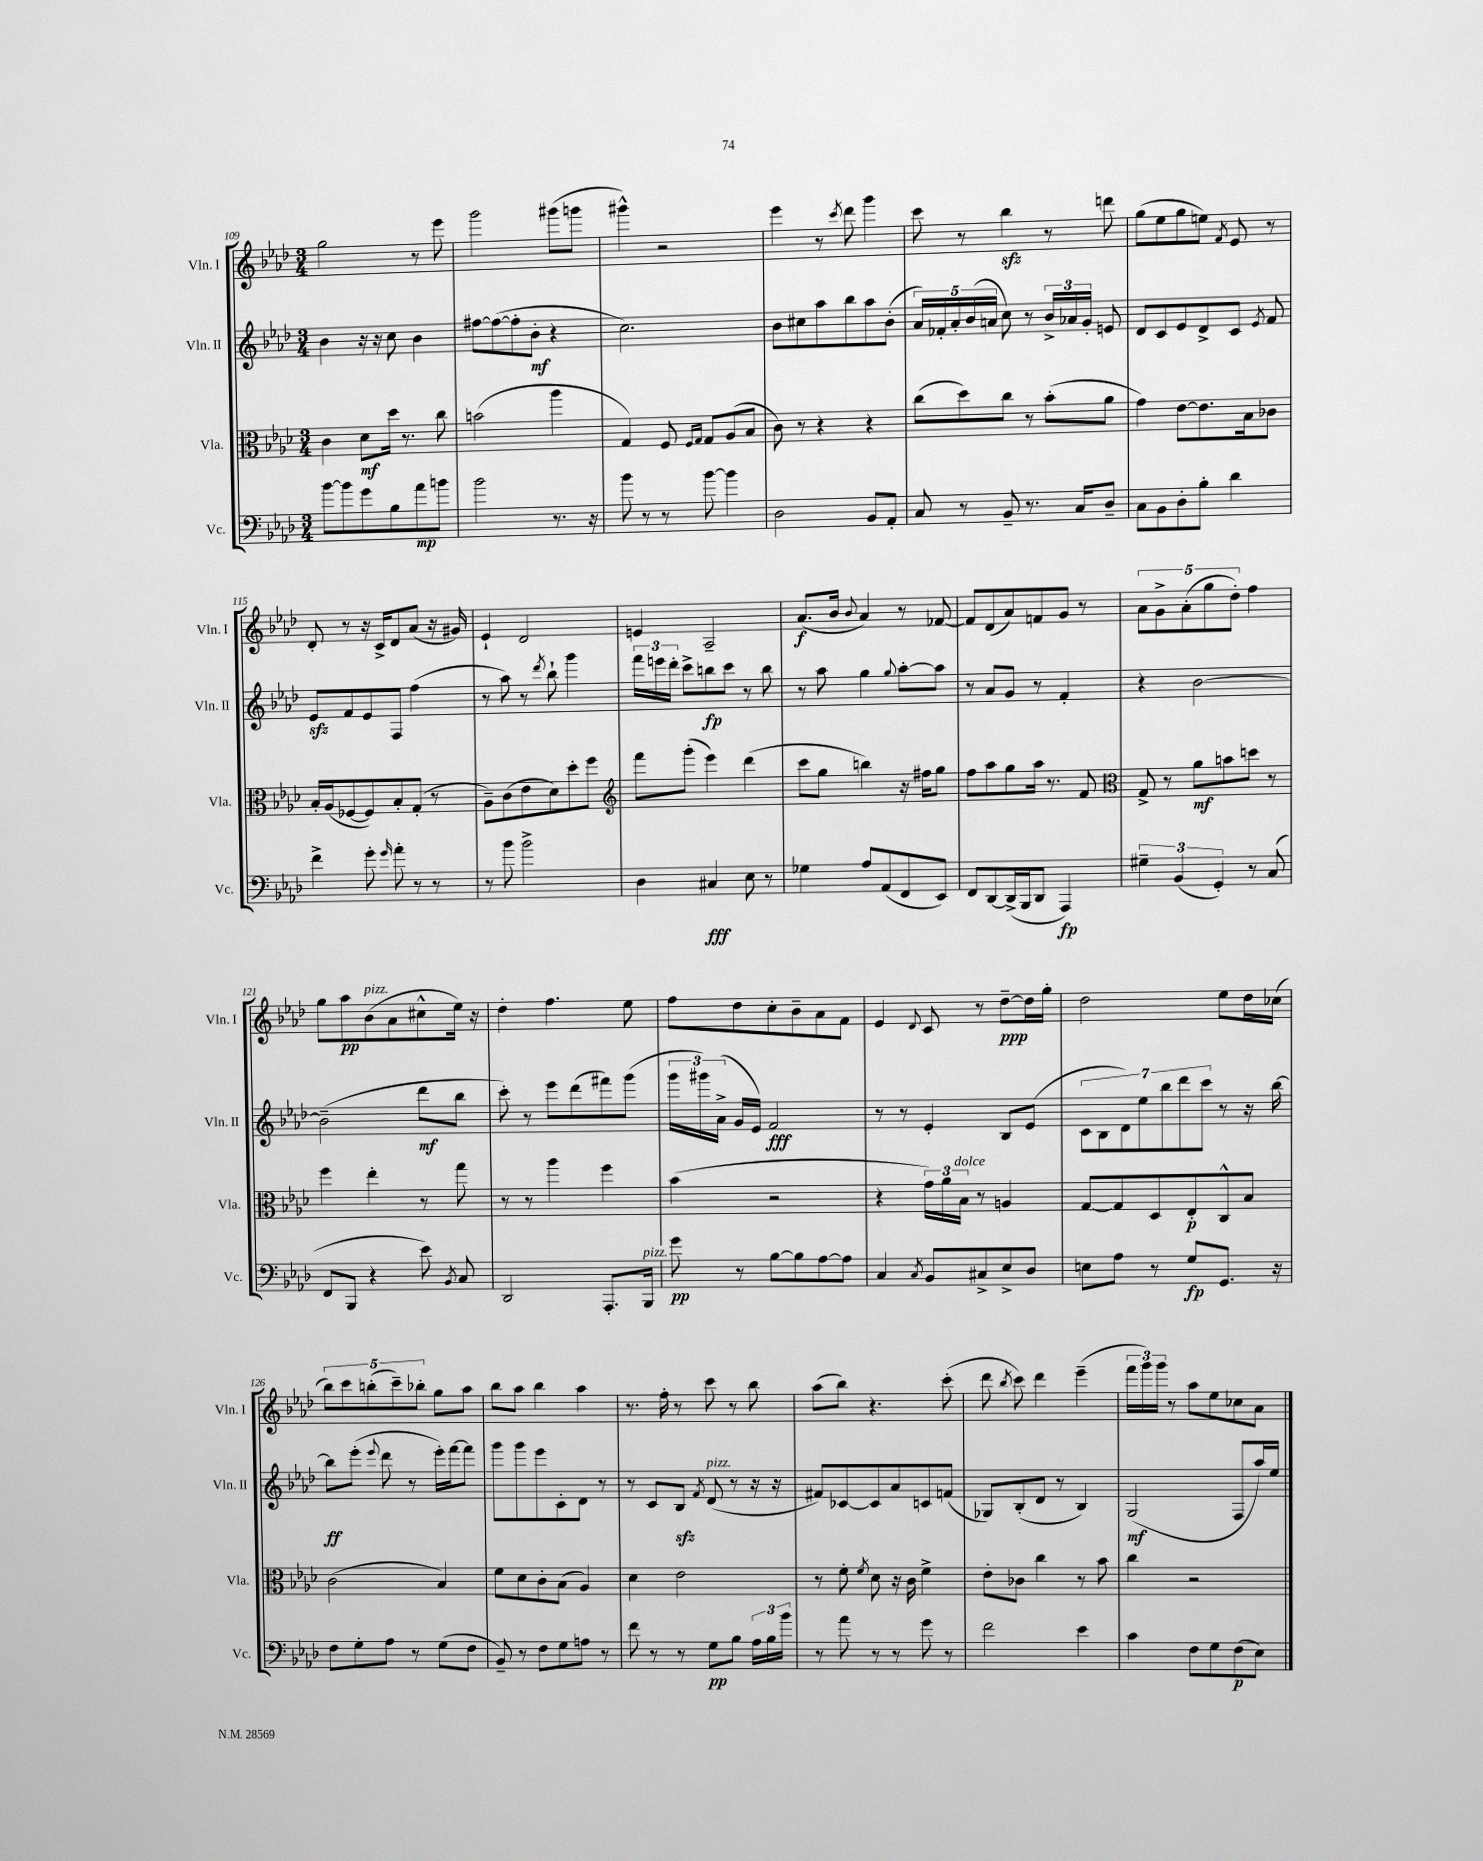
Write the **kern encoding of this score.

**kern	**dynam	**kern	**dynam	**kern	**dynam	**kern	**dynam
*part4	*part4	*part3	*part3	*part2	*part2	*part1	*part1
*staff4	*staff4	*staff3	*staff3	*staff2	*staff2	*staff1	*staff1
*I"Vc.	*	*I"Vla.	*	*I"Vln. II	*	*I"Vln. I	*
*I'Vc.	*	*I'Vla.	*	*I'Vln. II	*	*I'Vln. I	*
*clefF4	*	*clefC3	*	*clefG2	*	*clefG2	*
*k[b-e-a-d-]	*	*k[b-e-a-d-]	*	*k[b-e-a-d-]	*	*k[b-e-a-d-]	*
*M3/4	*	*M3/4	*	*M3/4	*	*M3/4	*
=109	=109	=109	=109	=109	=109	=109	=109
[8b-\L	.	4c\	.	4b-\	.	2gg\	.
8b-\]	.	.	.	.	.	.	.
8g\	.	8d-\L	mf	16r	.	.	.
.	.	.	.	16r	.	.	.
8B-\	.	16dd-\Jk	.	8cc\	.	.	.
.	.	8.r	.	.	.	.	.
8a-\	mp	.	.	4b-\	.	8r	.
8bn\J	.	8cc\	.	.	.	8eee-\	.
=110	=110	=110	=110	=110	=110	=110	=110
2b-\	.	(2bn\	.	[8ff#X\L	.	2ggg\	.
.	.	.	.	(8ff#\_	.	.	.
.	.	.	.	8ff#'\]	.	.	.
.	.	.	.	8b-'\J	mf	.	.
8.r	.	4aa-\	.	4r	.	(8ggg#X\L	.
.	.	.	.	.	.	8gggn\J	.
16r	.	.	.	.	.	.	.
=111	=111	=111	=111	=111	=111	=111	=111
8b-\	.	4G/)	.	2.cc\)	.	4ggg#X^^\)	.
8r	.	.	.	.	.	.	.
8r	.	8F/	.	.	.	2r	.
.	.	16qqF/LL	.	.	.	.	.
.	.	16qqG/JJ	.	.	.	.	.
[8b-\	.	8G/L	.	.	.	.	.
4b-\]	.	(8A-/	.	.	.	.	.
.	.	8B-/J	.	.	.	.	.
=112	=112	=112	=112	=112	=112	=112	=112
2D-\	.	8c\)	.	8b-\L	.	4eee-\	.
.	.	8r	.	8cc#X\	.	.	.
.	.	4r	.	8aa-\	.	8r	.
.	.	.	.	.	.	8qccc/	.
.	.	.	.	8bb-\	.	8ddd-\	.
8BB-/L	.	4r	.	8aa-\	.	4ggg\	.
8AA-'/J	.	.	.	(8b-'\J	.	.	.
=113	=113	=113	=113	=113	=113	=113	=113
8C/	.	(8cc\L	.	20a-/LL)	.	8ccc\	.
.	.	.	.	20f-X'/	.	.	.
.	.	.	.	20a-'/	.	.	.
8r	.	8dd-\)	.	.	.	8r	.
.	.	.	.	(20b-/	.	.	.
.	.	.	.	20an/JJ	.	.	.
8BB-~/	.	8cc\J	.	8cc\)	.	4bb-zz\	.
8.r	.	8r	.	8r	.	.	.
.	.	(8b-'\L	.	24b-^/LL	.	8r	.
.	.	.	.	24a-X/	.	.	.
16C/KL	.	.	.	.	.	.	.
.	.	.	.	24g'/JJ	.	.	.
8D-~/J	.	8a-\J	.	8en/	.	8dddn\	.
=114	=114	=114	=114	=114	=114	=114	=114
8C\L	.	4g\)	.	8d-/L	.	(8gg\L	.
8BB-\	.	.	.	8c/	.	8ee-\	.
8D-'\	.	[8e-\L	.	8e-/	.	8gg\	.
8B-'\J	.	8.e-\]	.	8d-^/	.	8een\J)	.
.	.	.	.	.	.	8qf/	.
4d-\	.	.	.	8c/J	.	8e-/	.
.	.	16B-\k	.	.	.	.	.
.	.	.	.	8qe-/	.	.	.
.	.	8c-X\J	.	8f/	.	8r	.
!!LO:LB:g=z
=115	=115	=115	=115	=115	=115	=115	=115
4f^\	.	16B-'/LL	.	8e-zz/L	.	8d-'/	.
.	.	(16A-/J	.	.	.	.	.
.	.	[8F-X/	.	8f/	.	8r	.
8g'\	.	8F-/])	.	8e-/	.	16r	.
.	.	.	.	.	.	16c^/KL	.
16qqg/	.	.	.	.	.	.	.
8a-'\	.	8B-'/	.	8F/J	.	8d-/	.
8r	.	(8G'/J	.	(4ff\	.	(8a-/J	.
8r	.	8r	.	.	.	16r	.
.	.	.	.	.	.	16g#X/)	.
=116	=116	=116	=116	=116	=116	=116	=116
8r	.	8A-~\L)	.	8r	.	4e-`/	.
8b-\	.	(8c\	.	8aa-\)	.	.	.
2b-^\	.	8e-\	.	8r	.	2d-/	.
.	.	.	.	8qddd-/	.	.	.
.	.	8d-\)	.	8bb-`\	.	.	.
.	.	8dd-'\	.	4ggg\	.	.	.
.	.	8ff\J	.	.	.	.	.
=117	=117	=117	=117	=117	=117	=117	=117
*	*	*clefG2	*	*	*	*	*
4D-\	.	8fff\L	.	24fff\LL	.	4en/	.
.	.	.	.	24eeen\	.	.	.
.	.	.	.	24ddd-'\JJ	.	.	.
.	.	(8ggg'\J	.	8ccc^\L	.	.	.
4C#X/	fff	4eee-\)	.	8bbn\	fp	2A-~/	.
.	.	.	.	8ccc\J	.	.	.
8E-\	.	(4ddd-\	.	8r	.	.	.
8r	.	.	.	8bb\	.	.	.
=118	=118	=118	=118	=118	=118	=118	=118
4G-X\	.	8ccc\L	.	8r	.	(8.a-/L	f
.	.	8gg\J	.	8aa-\	.	.	.
.	.	.	.	.	.	16b-/Jk	.
.	.	.	.	.	.	8qqb-/	.
8A-/L	.	4bbn\)	.	4gg\	.	4a-/)	.
(8AA-/	.	.	.	.	.	.	.
.	.	.	.	8qqgg/	.	.	.
8FF/	.	16r	.	[8aa-'\L	.	8r	.
.	.	16ff#X\KL	.	.	.	.	.
8EE-/J)	.	8gg\J	.	8aa-\J]	.	[8f-X/	.
=119	=119	=119	=119	=119	=119	=119	=119
8FF/L	.	8ff\L	.	8r	.	8f-/L]	.
[8DD-/	.	8aa-\	.	8a-/L	.	(8d-/	.
(16DD-^/L]	.	8gg\	.	8g/J	.	8a-/)	.
16BBB-/J	.	.	.	.	.	.	.
8DD-/J	.	16aa-\Jk	.	8r	.	8fn/	.
.	.	8.r	.	.	.	.	.
4AAA-/)	fp	.	.	4f'/	.	8g/J	.
.	.	8f/	.	.	.	8r	.
=120	=120	=120	=120	=120	=120	=120	=120
*	*	*clefC3	*	*	*	*	*
6G#X~\	.	8G^/	.	4r	.	10a-\L	.
.	.	.	.	.	.	10g^\	.
.	.	8r	.	.	.	.	.
(6BB-/	.	.	.	.	.	.	.
.	.	.	.	.	.	(10a-'\	.
.	.	8a-\L	mf	[2b-\	.	.	.
.	.	.	.	.	.	10gg\	.
6GG'/)	.	.	.	.	.	.	.
.	.	8bn\	.	.	.	.	.
.	.	.	.	.	.	10dd-'\J)	.
8r	.	8ddn\J	.	.	.	4ff\	.
(8C/	.	8r	.	.	.	.	.
!!LO:LB:g=z
=121	=121	=121	=121	=121	=121	=121	=121
8FF/L	.	4ff\	.	(2b-~\]	.	8gg\L	.
8BBB-/J	.	.	.	.	.	8aa-\	pp
!	!	!	!	!	!	!LO:TX:a:i:t=pizz.	!
4r	.	4ee-'\	.	.	.	(8b-\	.
.	.	.	.	.	.	8a-\	.
8e-\)	.	8r	.	8ddd-\L	mf	8cc#X^^\	.
8qBB-/	.	.	.	.	.	.	.
8C/	.	8gg\	.	8bb-\J	.	16ee-\Jk)	.
.	.	.	.	.	.	16r	.
=122	=122	=122	=122	=122	=122	=122	=122
2DD-/	.	8r	.	8ccc'\)	.	4dd-'\	.
.	.	8r	.	8r	.	.	.
.	.	4aa-\	.	8eee-\L	.	4.ff\	.
.	.	.	.	(8ddd-\	.	.	.
8.AAA-'/L	.	4ff\	.	8fff#X\)	.	.	.
.	.	.	.	(8ggg\J	.	8ee-\	.
!LO:TX:a:i:t=pizz.	!	!	!	!	!	!	!
16BBB-/Jk	.	.	.	.	.	.	.
=123	=123	=123	=123	=123	=123	=123	=123
8g\	pp	(4b-\	.	24ggg\LL	.	8ff\L	.
.	.	.	.	24ggg#X\)	.	.	.
.	.	.	.	(24a-^\JJ	.	.	.
8r	.	.	.	16g/LL	.	8dd-\	.
.	.	.	.	16e-/JJ)	.	.	.
[8B-\L	.	2r	.	2f/	fff	8cc'\	.
8B-\]	.	.	.	.	.	8b-~\	.
[8A-\	.	.	.	.	.	8a-\	.
8A-\J]	.	.	.	.	.	8f\J	.
=124	=124	=124	=124	=124	=124	=124	=124
4C/	.	4r	.	8r	.	4e-/	.
.	.	.	.	8r	.	.	.
8qC/	.	.	.	.	.	8qqd-/	.
8BB-/L	.	24g\LL)	.	4e-'/	.	8c/	.
.	.	24a-\	.	.	.	.	.
!	!	!LO:TX:a:i:t=dolce	!	!	!	!	!
.	.	24B-\JJ	.	.	.	.	.
8C#X^/	.	8r	.	.	.	8r	.
8E-^/	.	4An/	.	8B-/L	.	[8dd-~\L	ppp
8D-/J	.	.	.	(8e-/J	.	16dd-\L]	.
.	.	.	.	.	.	16gg'\JJ	.
=125	=125	=125	=125	=125	=125	=125	=125
8En\L	.	[8G/L	.	14c\L	.	2dd-\	.
.	.	.	.	14B-\	.	.	.
8A-\J	.	8G/]	.	.	.	.	.
.	.	.	.	14d-\)	.	.	.
.	.	.	.	14ee-\	.	.	.
8r	.	8D-/	.	.	.	.	.
.	.	.	.	14bb-\	.	.	.
.	.	.	.	14ddd-\	.	.	.
8G/L	fp	8E-'/	p	.	.	.	.
.	.	.	.	14ccc\J	.	.	.
8.GG/J	.	8C^^/	.	8r	.	8ee-\L	.
.	.	8B-/J	.	16r	.	16dd-\L	.
16r	.	.	.	[16bb-\	.	(16cc-X\JJ	.
!!LO:LB:g=z
=126	=126	=126	=126	=126	=126	=126	=126
8F\L	.	(2c\	.	8bb-\L]	ff	10bb-\L)	.
.	.	.	.	.	.	10ccc\	.
8G'\	.	.	.	(8eee-'\J	.	.	.
.	.	.	.	.	.	(10bbn'\	.
.	.	.	.	8qqeee-/	.	.	.
8A-\J	.	.	.	8ddd-\	.	.	.
.	.	.	.	.	.	10ccc~\)	.
8r	.	.	.	8r	.	.	.
.	.	.	.	.	.	10bb-X'\J	.
(8G\L	.	4B-/)	.	16eee-'\LL)	.	8gg\L	.
.	.	.	.	[16fff\J	.	.	.
8F\J	.	.	.	8fff\J]	.	8aa-\J	.
=127	=127	=127	=127	=127	=127	=127	=127
8BB-~/)	.	8f\L	.	8ggg\L	.	8bb-\L	.
8r	.	8d-\	.	8ggg\	.	8aa-\J	.
8F\L	.	8c'\	.	8eee-\	.	4bb-\	.
8G\	.	(8B-\J	.	8c'\	.	.	.
8An\J	.	4A-/)	.	8d-\J	.	4aa-\	.
8r	.	.	.	8r	.	.	.
=128	=128	=128	=128	=128	=128	=128	=128
8f\	.	4d-\	.	8r	.	8.r	.
8r	.	.	.	8c/L	.	.	.
.	.	.	.	.	.	16ff'\	.
8r	.	2e-\	.	8B-zz/J	.	8r	.
.	.	.	.	8qf/	.	.	.
!	!	!	!	!LO:TX:a:i:t=pizz.	!	!	!
8G\L	pp	.	.	(8d-/	.	8ccc\	.
8B-\J	.	.	.	8r	.	8r	.
24A-\LL	.	.	.	16r	.	8bb-\	.
24B-\	.	.	.	.	.	.	.
.	.	.	.	16r	.	.	.
24b-\JJ	.	.	.	.	.	.	.
=129	=129	=129	=129	=129	=129	=129	=129
8r	.	8r	.	8f#X/L)	.	(8aa-\L	.
8a-\	.	8f'\	.	[8c-X/	.	8bb-\J)	.
.	.	8qf/	.	.	.	.	.
8r	.	8d-\	.	8c-/]	.	4.r	.
8r	.	16r	.	8a-/	.	.	.
.	.	16c\	.	.	.	.	.
8g\	.	4f^\	.	8cn/	.	.	.
8r	.	.	.	(8fn/J	.	(8ccc'\	.
=130	=130	=130	=130	=130	=130	=130	=130
2f\	.	8e-'\L	.	8G-X/L)	.	8ddd-\	.
.	.	.	.	.	.	8qbb-/	.
.	.	8c-X\J	.	(8B-'/	.	8ccc\)	.
.	.	4cc\	.	8d-/J	.	4ddd-\	.
.	.	.	.	8r	.	.	.
4e-\	.	8r	.	4B-/)	.	(4eee-~\	.
.	.	8b-\	.	.	.	.	.
=131	=131	=131	=131	=131	=131	=131	=131
4c\	.	4cc\	.	(2G/	mf	24fff\LL	.
.	.	.	.	.	.	24ggg\)	.
.	.	.	.	.	.	24ggg\JJ	.
.	.	.	.	.	.	8r	.
8F\L	.	2r	.	.	.	8aa-\L	.
8G\	.	.	.	.	.	8ee-\	.
(8F\	p	.	.	8F/L	.	8cc-X\	.
8E-\J)	.	.	.	16aa-/L)	.	8a-\J	.
.	.	.	.	16ee-/JJ	.	.	.
==	==	==	==	==	==	==	==
*-	*-	*-	*-	*-	*-	*-	*-
